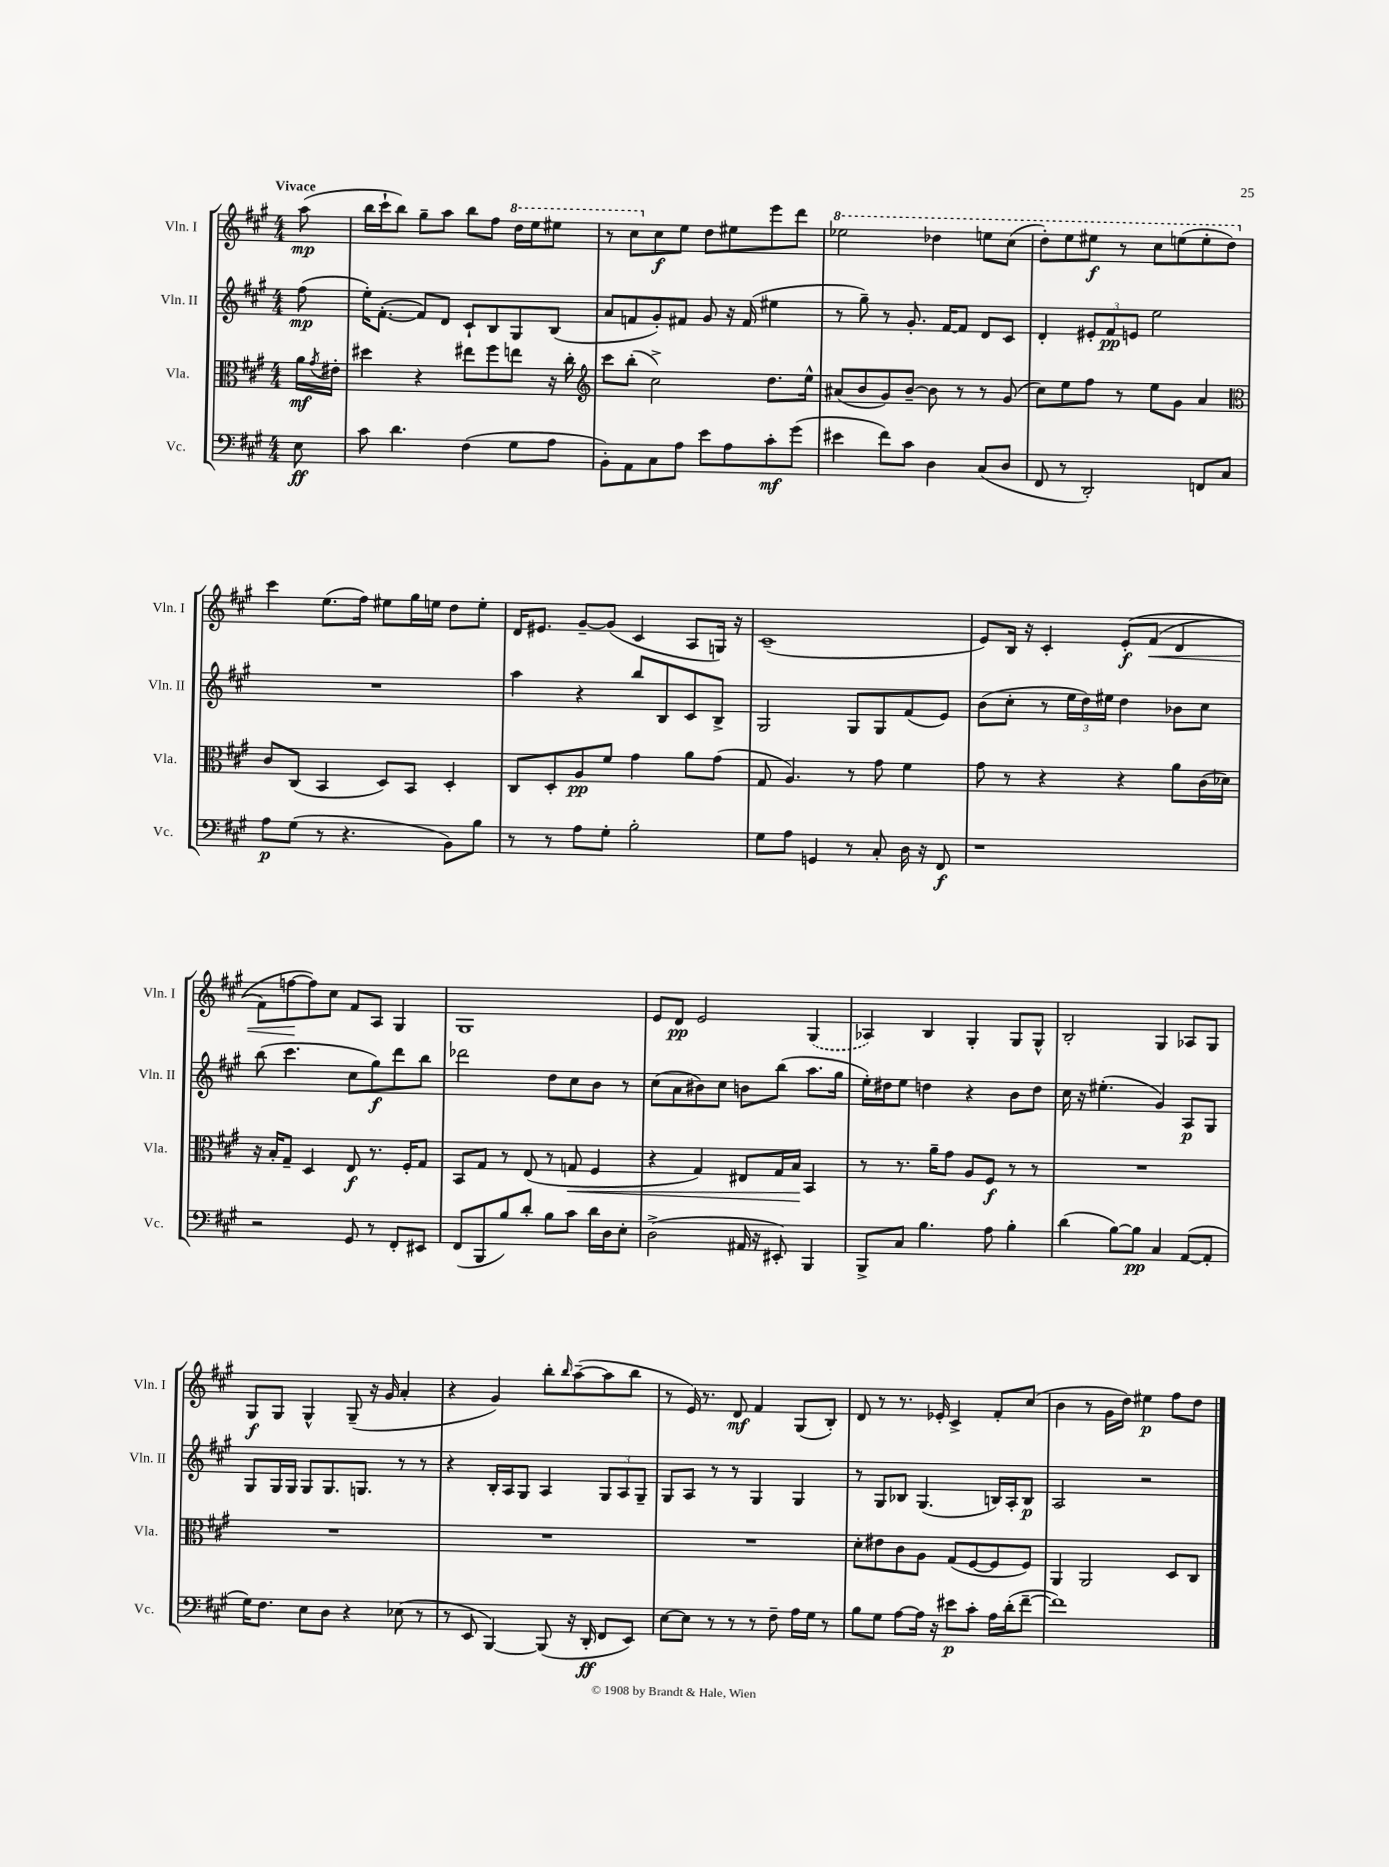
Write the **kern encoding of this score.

**kern	**dynam	**kern	**dynam	**kern	**dynam	**kern	**dynam
*part4	*part4	*part3	*part3	*part2	*part2	*part1	*part1
*staff4	*staff4	*staff3	*staff3	*staff2	*staff2	*staff1	*staff1
*I"Vc.	*	*I"Vla.	*	*I"Vln. II	*	*I"Vln. I	*
*I'Vc.	*	*I'Vla.	*	*I'Vln. II	*	*I'Vln. I	*
*clefF4	*	*clefC3	*	*clefG2	*	*clefG2	*
*k[f#c#g#]	*	*k[f#c#g#]	*	*k[f#c#g#]	*	*k[f#c#g#]	*
*M4/4	*	*M4/4	*	*M4/4	*	*M4/4	*
=	=	=	=	=	=	=	=
!	!	!	!	!	!	!LO:TX:a:B:t=Vivace	!
8E\	ff	16a\LL	mf	(8ff#\	mp	(8aa\	mp
.	.	8qg#/	.	.	.	.	.
.	.	16e#X'\JJ	.	.	.	.	.
=1	=1	=1	=1	=1	=1	=1	=1
8c#\	.	4dd#X\	.	16ee'\KL)	.	16bb\LL	.
.	.	.	.	([8.f#'\J	.	16ccc#`\J	.
4.d\	.	.	.	.	.	8bb\J)	.
.	.	4r	.	8f#/L])	.	8gg#~\L	.
.	.	.	.	8d/J	.	8aa\J	.
(4F#\	.	8ee#X\L	.	8c#`/L	.	8bb\L	.
.	.	8ff#\	.	8B/	.	8ff#\J	.
*	*	*	*	*	*	*8va	*
8G#\L	.	8een\J	.	8G#/	.	16ddd\LL	.
.	.	.	.	.	.	16eee\J	.
8A\J	.	16r	.	(8B/J	.	8eee#X\J	.
.	.	16cc#'\	.	.	.	.	.
=2	=2	=2	=2	=2	=2	=2	=2
*	*	*clefG2	*	*	*	*	*
8BB'\L)	.	8ccc#\L	.	8a/L	.	8r	.
8AA\	.	(8bb'\J	.	8fn/	.	8ccc#\L	.
*	*	*	*	*	*	*X8va	*
8C#\	.	2cc#^\)	.	8g#'/)	.	8cc#\	f
8A\J	.	.	.	8f#X/J	.	8ee\J	.
8e\L	.	.	.	8g#/	.	8dd\L	.
8A\	.	.	.	16r	.	8ee#X\	.
.	.	.	.	(16f#/	.	.	.
8c#'\	mf	8.dd\L	.	4ee#X\	.	8eee\	.
(8g#\J	.	.	.	.	.	8ddd\J	.
.	.	16ee^^\Jk	.	.	.	.	.
=3	=3	=3	=3	=3	=3	=3	=3
*	*	*	*	*	*	*8va	*
4e#X\	.	(8a#X/L	.	8r	.	2eee-X\	.
.	.	8b/	.	8gg#~\)	.	.	.
8f#\L)	.	8g#/)	.	8r	.	.	.
8c#\J	.	[8b~/J	.	8.g#'/	.	.	.
4D\	.	8b\]	.	.	.	4ddd-X\	.
.	.	.	.	[16f#/KL	.	.	.
.	.	8r	.	8f#/J]	.	.	.
(8C#/L	.	8r	.	8d/L	.	8eeen\L	.
8D/J	.	(8g#/	.	8c#/J	.	(8ccc#\J	.
=4	=4	=4	=4	=4	=4	=4	=4
8FF#/	.	8cc#\L)	.	4d'/	.	8ddd'\L)	.
8r	.	8ee\	.	.	.	8eee\	.
2DD'/)	.	8ff#\J	.	12e#X'/L	.	8eee#X\J	f
.	.	.	.	12f#/	pp	.	.
.	.	8r	.	.	.	8r	.
.	.	.	.	12en/J	.	.	.
.	.	8ee\L	.	2ee\	.	8ccc#\L	.
.	.	8g#\J	.	.	.	(8eeen\	.
8FFn/L	.	4a/	.	.	.	8eee'\	.
8C#/J	.	.	.	.	.	8ddd\J)	.
!!LO:LB:g=z
=5	=5	=5	=5	=5	=5	=5	=5
*	*	*clefC3	*	*	*	*	*
*	*	*	*	*	*	*X8va	*
8A\L	p	8c#/L	.	1r	.	4ccc#\	.
(8G#\J	.	(8C#/J	.	.	.	.	.
8r	.	4BB/	.	.	.	(8.ee\L	.
4.r	.	.	.	.	.	.	.
.	.	.	.	.	.	16ff#\Jk)	.
.	.	8D/L)	.	.	.	8ee#X\L	.
.	.	8BB/J	.	.	.	16gg#\L	.
.	.	.	.	.	.	16een\JJ	.
8BB\L)	.	4D'/	.	.	.	8dd\L	.
8B\J	.	.	.	.	.	8ee'\J	.
=6	=6	=6	=6	=6	=6	=6	=6
8r	.	8C#/L	.	4aa\	.	16d/KL	.
.	.	.	.	.	.	8.e#X/J	.
8r	.	8D'/	.	.	.	.	.
8A\L	.	8A/	pp	4r	.	[8g#~/L	.
8G#'\J	.	8f#/J	.	.	.	(8g#/J]	.
2B'\	.	4g#\	.	8bb/L	.	4c#/	.
.	.	.	.	8B/	.	.	.
.	.	8a\L	.	8c#/	.	8A/L	.
.	.	(8g#\J	.	8B^/J	.	16Gn/Jk)	.
.	.	.	.	.	.	16r	.
=7	=7	=7	=7	=7	=7	=7	=7
8G#\L	.	8G#/	.	2G#/	.	(1c#~	.
8A\J	.	4.A/)	.	.	.	.	.
4GGn/	.	.	.	.	.	.	.
8r	.	8r	.	8G#/L	.	.	.
8C#'/	.	8g#\	.	8G#/	.	.	.
16D\	.	4f#\	.	(8f#/	.	.	.
16r	.	.	.	.	.	.	.
8FF#/	f	.	.	8e/J)	.	.	.
=8	=8	=8	=8	=8	=8	=8	=8
1r	.	8g#\	.	(8b\L	.	8e/L)	.
.	.	8r	.	8cc#'\J	.	16B/Jk	.
.	.	.	.	.	.	16r	.
.	.	4r	.	8r	.	4c#'/	.
.	.	.	.	24ee\LL	.	.	.
.	.	.	.	24dd\)	.	.	.
.	.	.	.	24ee#X\JJ	.	.	.
.	.	4r	.	4dd\	.	(8e'/L	f
!	!	!	!	!	!	!	!LO:HP:b
.	.	.	.	.	.	(8f#/J	<
.	.	8a\L	.	8b-X\L	.	4d/	.
.	.	(16c#\L	.	8cc#\J	.	.	.
.	.	16d-X\JJ)	.	.	.	.	.
!!LO:LB:g=z
=9	=9	=9	=9	=9	=9	=9	=9
2r	.	16r	.	(8bb\	.	8f#\L)	.
.	.	16B'/KL	.	.	.	.	.
.	.	8G#~/J	.	4.ccc#\	.	[8ffn\	.
.	.	4D/	.	.	.	8ff\])	[
.	.	.	.	.	.	8cc#\J	.
8GG#/	.	8E/	f	8cc#\L	.	8f#/L	.
8r	.	8.r	.	8gg#\)	f	8A/J	.
8FF#'/L	.	.	.	8ddd\	.	4G#/	.
.	.	16F#'/KL	.	.	.	.	.
8EE#X/J	.	8G#/J	.	8bb\J	.	.	.
=10	=10	=10	=10	=10	=10	=10	=10
(8FF#/L	.	8BB/L	.	2ddd-X\	.	1G#	.
8BBB/	.	8G#/J	.	.	.	.	.
8B/)	.	8r	.	.	.	.	.
8d'/J	.	(8E/	.	.	.	.	.
8B\L	.	8r	.	8dd\L	.	.	.
!	!	!	!LO:HP:b	!	!	!	!
8c#\J	.	8Gn/	<	8cc#\	.	.	.
16d\LL	.	4F#/	.	8b\J	.	.	.
16D\J	.	.	.	.	.	.	.
8E'\J	.	.	.	8r	.	.	.
=11	=11	=11	=11	=11	=11	=11	=11
(2D^\	.	4r	.	(8cc#\L	.	8e/L	.
.	.	.	.	8a\	.	8d/J	pp
.	.	4G#/)	.	8b#X\)	.	2e/	.
.	.	.	.	8cc#\J	.	.	.
16AA#X/	.	8E#X/L	.	8bn\L	.	.	.
16r	.	.	.	.	.	.	.
8EE#X'/)	.	16G#/L	.	(8bb\J	.	.	.
.	.	16B/JJ	.	.	.	.	.
4BBB/	.	4BB/	[	8.aa\L	.	(4G#/	.
.	.	.	.	16gg#\Jk	.	.	.
=12	=12	=12	=12	=12	=12	=12	=12
8BBB^/L	.	8r	.	16ee'\LL)	.	4A-X/)	.
.	.	.	.	16dd#X\J	.	.	.
8C#/J	.	8.r	.	8ee\J	.	.	.
4.B\	.	.	.	4ddn\	.	4B/	.
.	.	16a~\KL	.	.	.	.	.
.	.	8g#\J	.	.	.	.	.
.	.	8A/L	.	4r	.	4G#'/	.
8A\	.	8F#/J	f	.	.	.	.
4B'\	.	8r	.	8b\L	.	8G#/L	.
.	.	8r	.	8dd\J	.	8G#^^/J	.
=13	=13	=13	=13	=13	=13	=13	=13
(4d\	.	1r	.	16cc#\	.	2B'/	.
.	.	.	.	16r	.	.	.
.	.	.	.	(4.ee#X'\	.	.	.
[8B\L)	.	.	.	.	.	.	.
8B\J]	pp	.	.	.	.	.	.
4C#/	.	.	.	4g#/)	.	4G#/	.
([8AA/L	.	.	.	8A/L	p	8A-X/L	.
8AA'/J]	.	.	.	8G#/J	.	8G#/J	.
!!LO:LB:g=z
=14	=14	=14	=14	=14	=14	=14	=14
16G#\KL)	.	1r	.	8G#/L	.	8G#/L	f
8.F#\J	.	.	.	.	.	.	.
.	.	.	.	16G#/L	.	8G#/J	.
.	.	.	.	16G#/JJ	.	.	.
8E\L	.	.	.	8G#/L	.	4G#^^/	.
8D\J	.	.	.	8.G#/	.	.	.
4r	.	.	.	.	.	(8G#~/	.
.	.	.	.	8.Gn/J	.	.	.
.	.	.	.	.	.	16r	.
.	.	.	.	.	.	16g#/	.
(8E-X\	.	.	.	8r	.	4a'/	.
8r	.	.	.	8r	.	.	.
=15	=15	=15	=15	=15	=15	=15	=15
8r	.	1r	.	4r	.	4r	.
8EE/	.	.	.	.	.	.	.
[4BBB/)	.	.	.	16B'/LL	.	4g#/)	.
.	.	.	.	16A/J	.	.	.
.	.	.	.	8G#/J	.	.	.
(8BBB/]	.	.	.	4A/	.	8bb'\L	.
.	.	.	.	.	.	16qqbb/	.
16r	.	.	.	.	.	([8aa~\	.
16DD'/	ff	.	.	.	.	.	.
8FF#/L	.	.	.	12G#/L	.	8aa\]	.
.	.	.	.	12A/	.	.	.
8EE/J)	.	.	.	.	.	8bb\J	.
.	.	.	.	12G#~/J	.	.	.
=16	=16	=16	=16	=16	=16	=16	=16
[8E\L	.	1r	.	8G#/L	.	8r	.
8E\J]	.	.	.	8A/J	.	16e/)	.
.	.	.	.	.	.	8.r	.
8r	.	.	.	8r	.	.	.
8r	.	.	.	8r	.	8d/	mf
8r	.	.	.	4G#/	.	4f#/	.
8F#~\	.	.	.	.	.	.	.
16A\LL	.	.	.	4G#/	.	(8G#/L	.
16G#\JJ	.	.	.	.	.	.	.
8r	.	.	.	.	.	8B'/J)	.
=17	=17	=17	=17	=17	=17	=17	=17
8B\L	.	8d'\L	.	8r	.	8d/	.
8G#\J	.	8e#X\	.	8G#/L	.	8r	.
[8A\L	.	8c#\	.	8B-X/J	.	8.r	.
16A\Jk]	.	8A\J	.	(4.G#/	.	.	.
16r	.	.	.	.	.	16e-X'/	.
8e#X\L	p	(8G#/L	.	.	.	4c#^/	.
8c#'\J	.	[8F#/	.	.	.	.	.
16A\LL	.	8F#/]	.	16Bn/LL)	.	8f#'/L	.
(16d'\J	.	.	.	16A'/J	.	.	.
[8f#~\J	.	8F#/J)	.	8B/J	p	(8cc#/J	.
=18	=18	=18	=18	=18	=18	=18	=18
1f#])	.	4AA/	.	2A/	.	4b\	.
.	.	2AA/	.	.	.	8r	.
.	.	.	.	.	.	16g#\LL	.
.	.	.	.	.	.	16dd\JJ)	.
.	.	.	.	2r	.	4ee#X\	p
.	.	8D/L	.	.	.	8ff#\L	.
.	.	8C#/J	.	.	.	8dd\J	.
==	==	==	==	==	==	==	==
*-	*-	*-	*-	*-	*-	*-	*-
